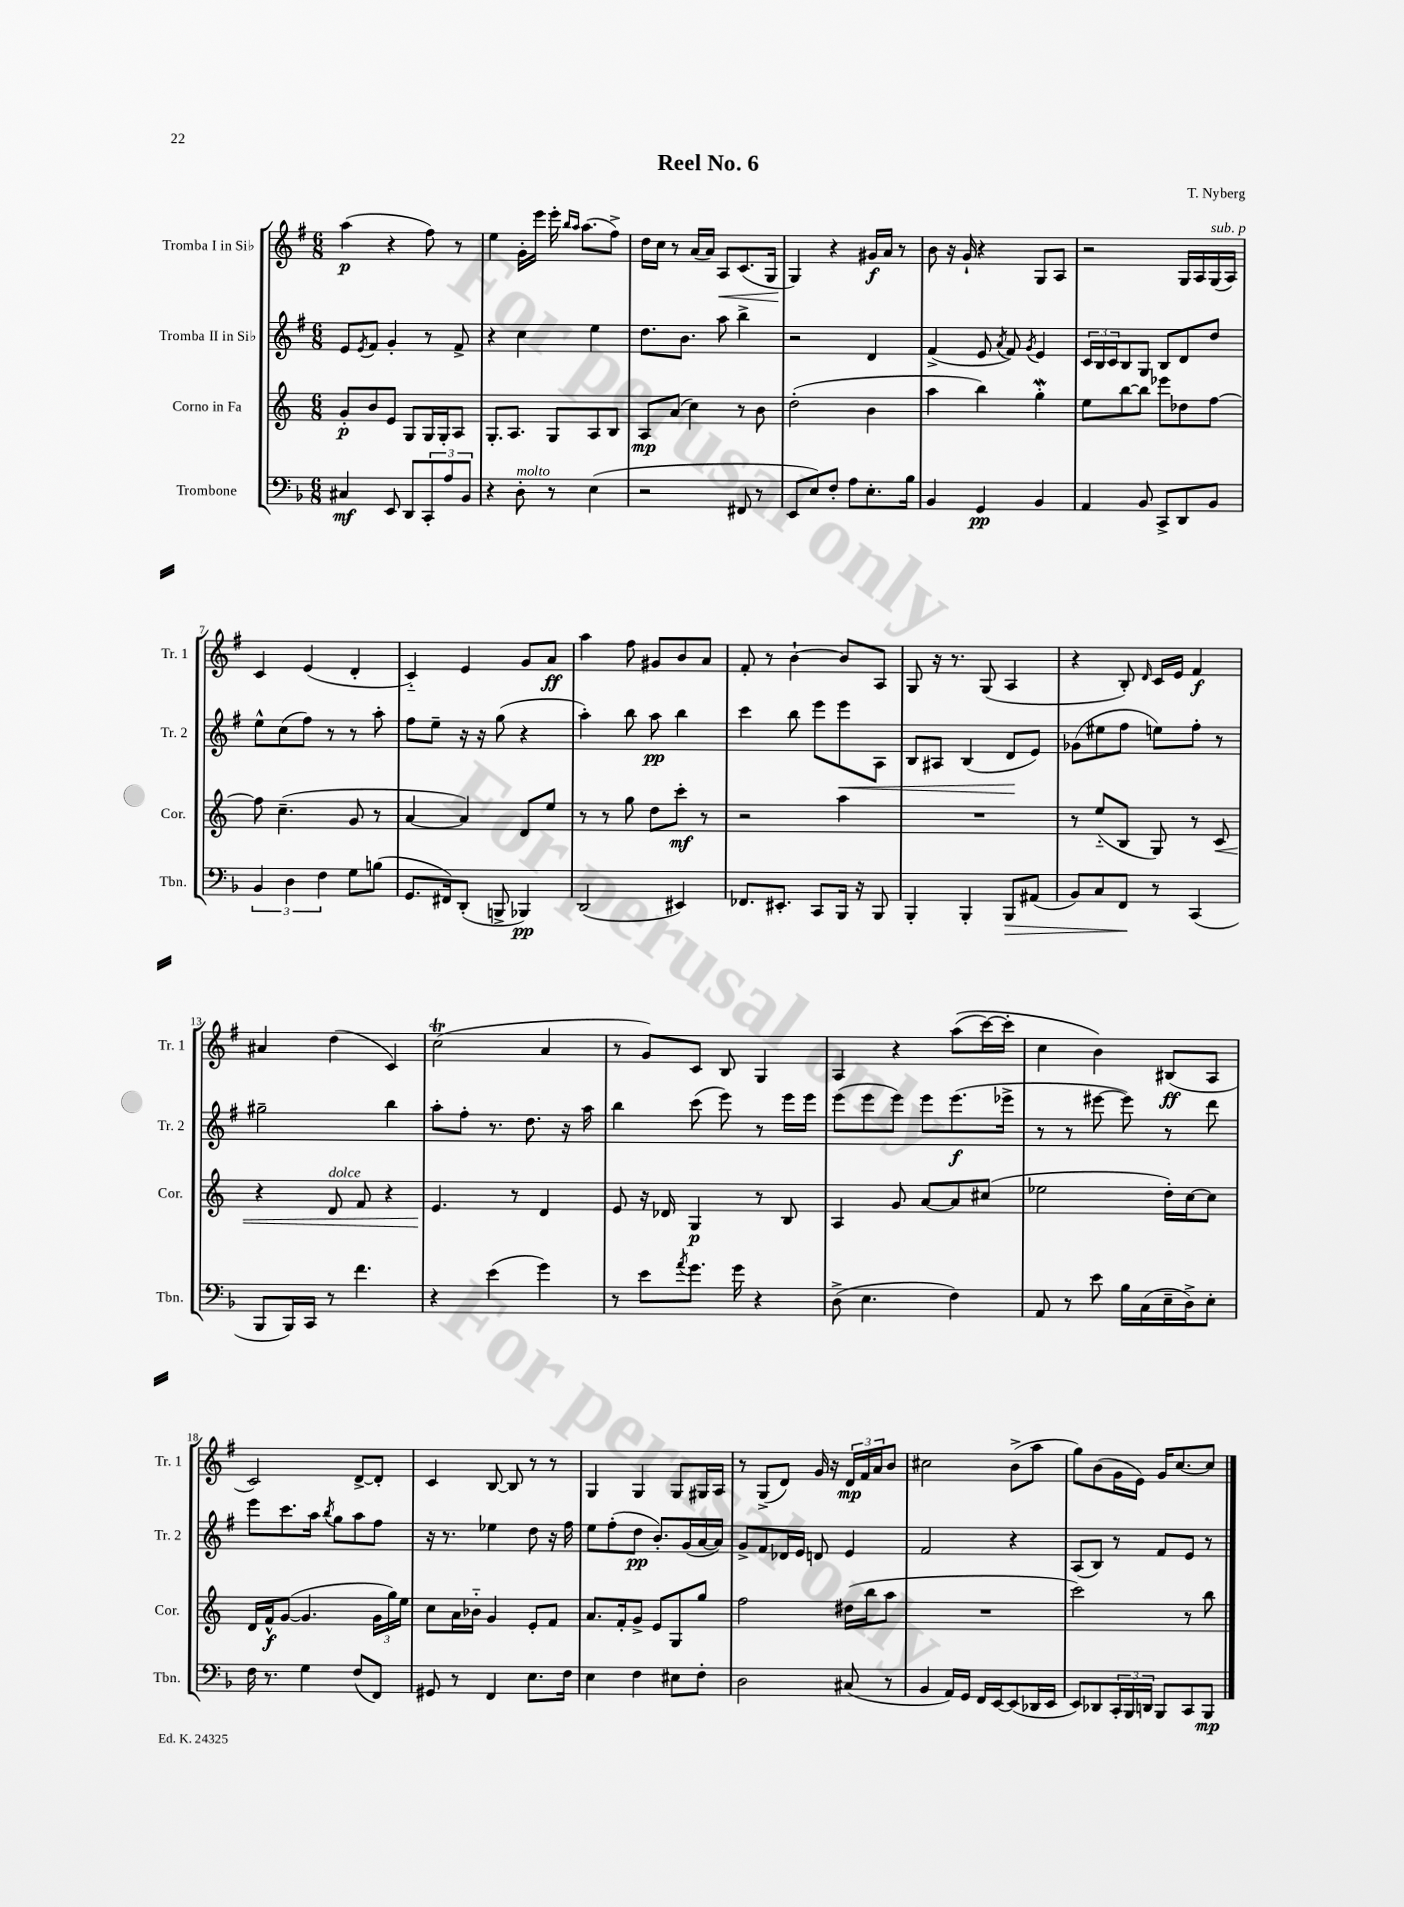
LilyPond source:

\header { title = "Reel No. 6" composer = "T. Nyberg" }
<<
\new StaffGroup <<
\new Staff = "s0" \with { instrumentName = "Tromba I in Sib" shortInstrumentName = "Tr. 1" } {
    \clef treble \key g \major \numericTimeSignature \time 6/8
    a''4\p( r4 fis''8) r8 |
    e''4 g'16-. e'''16 e'''16-. \grace { b''16 a''16 } a''8.( fis''8->) |
    d''16 c''16 r8 a'16( a'16) a8\< c'8.( g16 |
    g4\!) r4 gis'16\f a'16 r8 |
    b'8 r16 g'16-! r4 g8 a8 |
    r2 g16 a16 g16^\markup { \italic "sub. p" }( a16) |
    c'4 e'4( d'4-. |
    c'4-_) e'4 g'8 a'8\ff |
    a''4 fis''8 gis'8 b'8 a'8 |
    fis'8-. r8 b'4~-! b'8 a8 |
    g8 r16 r8. g8( a4 |
    r4 b8-.) \grace { d'16 } c'16 e'16 fis'4\f |
    ais'4 d''4( c'4) |
    c''2\trill( a'4 |
    r8 g'8) c'8 b8 g4 |
    a4 r4 a''8(\( c'''16~) c'''16-. |
    c''4 b'4\) bis8\ff( a8 |
    c'2) d'8~-> d'8-. |
    c'4 b8~ b8 r8 r8 |
    g4 g4 g8 gis16 a16 |
    r8 g8->( d'8) g'16 r16 \tuplet 3/2 { d'16\mp fis'16 a'16 } b'8 |
    cis''2 b'8->( a''8 |
    g''8) b'8( g'16 e'16) g'16 c''8.~ c''8 \bar "|." |
}
\new Staff = "s1" \with { instrumentName = "Tromba II in Sib" shortInstrumentName = "Tr. 2" } {
    \clef treble \key g \major \numericTimeSignature \time 6/8
    e'8 \acciaccatura { e'8 } fis'8 g'4-. r8 fis'8-> |
    r4 c''4 e''4 |
    d''8. b'8. a''8 b''4-> |
    r2 d'4 |
    fis'4->( e'8 \acciaccatura { a'8 } fis'8) \acciaccatura { g'8 } e'4 |
    \tuplet 3/2 { c'16 b16 c'16 } b8 g8 b8 d'8 d''8 |
    e''8-^ c''8( fis''8) r8 r8 a''8-. |
    fis''8 e''8-- r16 r16 g''8( r4 |
    a''4-.) b''8 a''8\pp b''4 |
    c'''4 b''8 e'''8 e'''8\< a8 |
    b8 ais8 b4( d'8\! e'8) |
    ges'8( eis''8 fis''8 e''8) fis''8-. r8 |
    gis''2-- b''4 |
    a''8-. fis''8-. r8. d''8. r16 a''16 |
    b''4 c'''8( e'''8) r8 e'''16 e'''16 |
    e'''8( e'''8 e'''8) e'''8 e'''8.\f( ees'''16-> |
    r8 r8 eis'''8~ eis'''8) r8 d'''8 |
    e'''8 c'''8. a''16 \acciaccatura { b''8 } g''8 a''8 fis''8 |
    r16 r8. ees''4 d''8 r16 fis''16 |
    e''8 fis''8-.( d''8\pp b'8.-.) g'16( a'16~ a'16) |
    g'8-> fis'8 des'16 e'16 d'8 e'4 |
    fis'2 r4 |
    a8( b8) r8 fis'8 e'8 r8 \bar "|." |
}
\new Staff = "s2" \with { instrumentName = "Corno in Fa" shortInstrumentName = "Cor." } {
    \clef treble \key c \major \numericTimeSignature \time 6/8
    g'8-.\p b'8 e'8 g8 g16 g16-. a8 |
    g8.-. a8. g8 a8 b8 |
    a8\mp a'8( c''4) r8 b'8 |
    d''2-.( b'4 |
    a''4 b''4) g''4-.\mordent |
    e''8 b''8~ b''8 ees'''8 des''8 f''8~ |
    f''8 c''4.--( g'8 r8 |
    a'4~ a'4) d'8 e''8 |
    r8 r8 g''8 d''8 c'''8-.\mf r8 |
    r2 a''4 |
    R2. |
    r8 e''8-_( b8 g8) r8 c'8\< |
    r4 d'8^\markup { \italic "dolce" } f'8 r4 |
    e'4.\! r8 d'4 |
    e'8 r16 des'16 g4\p r8 b8 |
    a4 g'8 a'8~ a'8 cis''8( |
    ees''2 d''16-.) c''16~ c''8 |
    d'16 f'16-^\f g'8~( g'4. \tuplet 3/2 { g'16 g''16) e''16 } |
    c''8 a'16 bes'16-_ g'4 e'8-. f'8 |
    a'8. f'16-. g'8-> e'8 g8 g''8 |
    f''2 dis''16( b''16 a''8 |
    R2. |
    c'''2) r8 b''8 \bar "|." |
}
\new Staff = "s3" \with { instrumentName = "Trombone" shortInstrumentName = "Tbn." } {
    \clef bass \key f \major \numericTimeSignature \time 6/8
    cis4\mf e,8 d,8 \tuplet 3/2 { c,8-. a8 bes,8 } |
    r4 d8-.^\markup { \italic "molto" } r8 e4( |
    r2 fis,8 r8 |
    e,8 e8) f8-. a8 e8.-. bes16 |
    bes,4 g,4\pp bes,4 |
    a,4 bes,8 c,8-> d,8 bes,8 |
    \tuplet 3/2 { bes,4 d4 f4 } g8 b8( |
    g,8. fis,16) d,8-.( b,,8-> bes,,4\pp) |
    d,2( eis,4) |
    fes,8. eis,8.-. c,8 bes,,16 r16 bes,,8 |
    bes,,4-. bes,,4-. bes,,8\> ais,8( |
    bes,8) c8 f,8\! r8 c,4( |
    bes,,8 bes,,16) c,16 r8 f'4. |
    r4 e'4( g'4) |
    r8 e'8 \acciaccatura { a'8 } g'8. g'16 r4 |
    d8->( e4. f4) |
    a,8 r8 e'8 bes16 c16( e16-- d16->) e8-. |
    f16 r8. g4 f8( f,8) |
    gis,8 r8 f,4 e8. f16 |
    e4 f4 eis8 f8-. |
    d2 cis8( r8 |
    bes,4 a,16) g,16 f,16 e,16~ e,8( des,16 e,16 |
    e,8) des,8 \tuplet 3/2 { c,16-. bes,,16 d,16 } bes,,8 c,8 bes,,8\mp \bar "|." |
}
>>
>>
